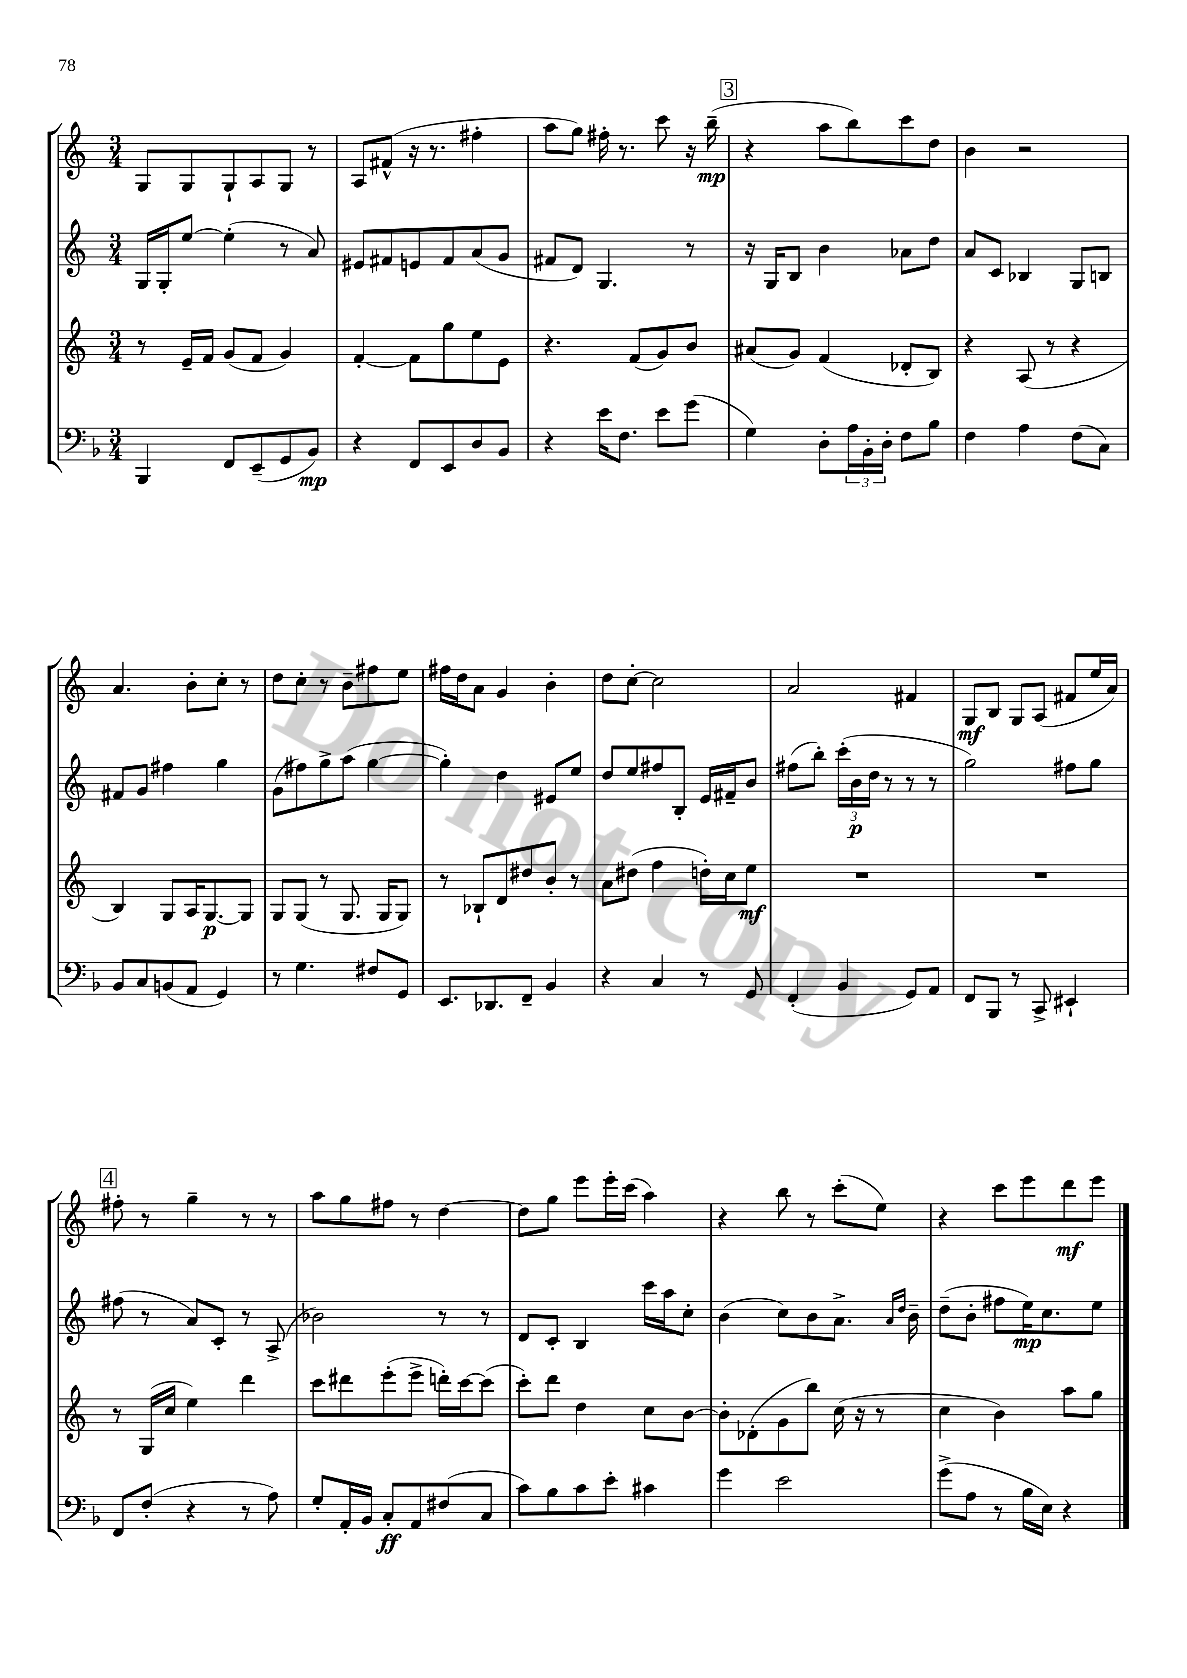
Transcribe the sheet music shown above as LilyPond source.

<<
\new StaffGroup <<
\new Staff = "s0" {
    \clef treble \key c \major \numericTimeSignature \time 3/4
    g8 g8 g8-! a8 g8 r8 |
    a8 fis'8-^( r16 r8. fis''4-. |
    a''8 g''8) fis''16-. r8. c'''8 r16 b''16--\mp( |
    \mark \markup { \box "3" } r4 a''8 b''8) c'''8 d''8 |
    b'4 r2 |
    a'4. b'8-. c''8-. r8 |
    d''8 c''8-. r8 b'8-- fis''8 e''8 |
    fis''16 d''16 a'8 g'4 b'4-. |
    d''8 c''8~-. c''2 |
    a'2 fis'4 |
    g8\mf b8 g8 a8( fis'8 e''16 a'16) |
    \mark \markup { \box "4" } fis''8-. r8 g''4-- r8 r8 |
    a''8 g''8 fis''8 r8 d''4~ |
    d''8 g''8 e'''8 e'''16-. c'''16( a''4) |
    r4 b''8 r8 c'''8-.( e''8) |
    r4 c'''8 e'''8 d'''8\mf e'''8 \bar "|." |
}
\new Staff = "s1" {
    \clef treble \key c \major \numericTimeSignature \time 3/4
    g16 g16-. e''8~ e''4-.( r8 a'8) |
    eis'8 fis'8 e'8 fis'8 a'8( g'8 |
    fis'8 d'8) g4. r8 |
    \mark \markup { \box "3" } r16 g16 b8 b'4 aes'8 d''8 |
    a'8 c'8 bes4 g8 b8 |
    fis'8 g'8 fis''4 g''4 |
    g'8( fis''8) g''8-> a''8( g''4~ |
    g''4-.) d''4 eis'8 e''8 |
    d''8 e''8 fis''8 b8-. e'16 fis'16-- b'8 |
    fis''8( b''8-.) \tuplet 3/2 { c'''16-.( b'16\p d''16 } r8 r8 r8 |
    g''2) fis''8 g''8 |
    \mark \markup { \box "4" } fis''8( r8 a'8) c'8-. r8 a8->( |
    bes'2) r8 r8 |
    d'8 c'8-. b4 c'''16 a''16 c''8-. |
    b'4( c''8) b'8 a'8.-> \grace { a'16 d''16 } b'16-- |
    d''8--( b'8-. fis''8 e''16\mp) c''8. e''8 \bar "|." |
}
\new Staff = "s2" {
    \clef treble \key c \major \numericTimeSignature \time 3/4
    r8 e'16-- f'16 g'8( f'8 g'4) |
    f'4~-. f'8 g''8 e''8 e'8 |
    r4. f'8( g'8) b'8 |
    \mark \markup { \box "3" } ais'8( g'8) f'4( des'8-. b8) |
    r4 a8( r8 r4 |
    b4) g8 a16 g8.~\p g8 |
    g8 g8( r8 g8. g16 g8) |
    r8 bes8-! d'8 dis''8 b'8-. r8 |
    a'8 dis''8( f''4 d''16-.) c''16 e''8\mf |
    R2. |
    R2. |
    \mark \markup { \box "4" } r8 g16( c''16 e''4) d'''4 |
    c'''8 dis'''8 e'''8-.( e'''8-> d'''16-.) c'''16~ c'''8( |
    c'''8-.) d'''8 d''4 c''8 b'8~ |
    b'8-. des'8-.( g'8 b''8) c''16( r16 r8 |
    c''4 b'4) a''8 g''8 \bar "|." |
}
\new Staff = "s3" {
    \clef bass \key f \major \numericTimeSignature \time 3/4
    bes,,4 f,8 e,8--( g,8 bes,8\mp) |
    r4 f,8 e,8 d8 bes,8 |
    r4 e'16 f8. e'8 g'8( |
    \mark \markup { \box "3" } g4) d8-. \tuplet 3/2 { a16 bes,16-. d16-. } f8 bes8 |
    f4 a4 f8( c8) |
    bes,8 c8 b,8( a,8 g,4) |
    r8 g4. fis8 g,8 |
    e,8. des,8. f,8-- bes,4 |
    r4 c4 r8 g,8 |
    f,4-.( bes,4 g,8) a,8 |
    f,8 bes,,8 r8 c,8-> eis,4-! |
    \mark \markup { \box "4" } f,8 f8-.( r4 r8 a8) |
    g8-. a,16-. bes,16 c8-.\ff a,8 fis8( c8 |
    c'8) bes8 c'8 e'8-. cis'4 |
    g'4 e'2 |
    g'8->( a8 r8 bes16 e16) r4 \bar "|." |
}
>>
>>
\layout { \context { \Score \remove "Bar_number_engraver" } }
